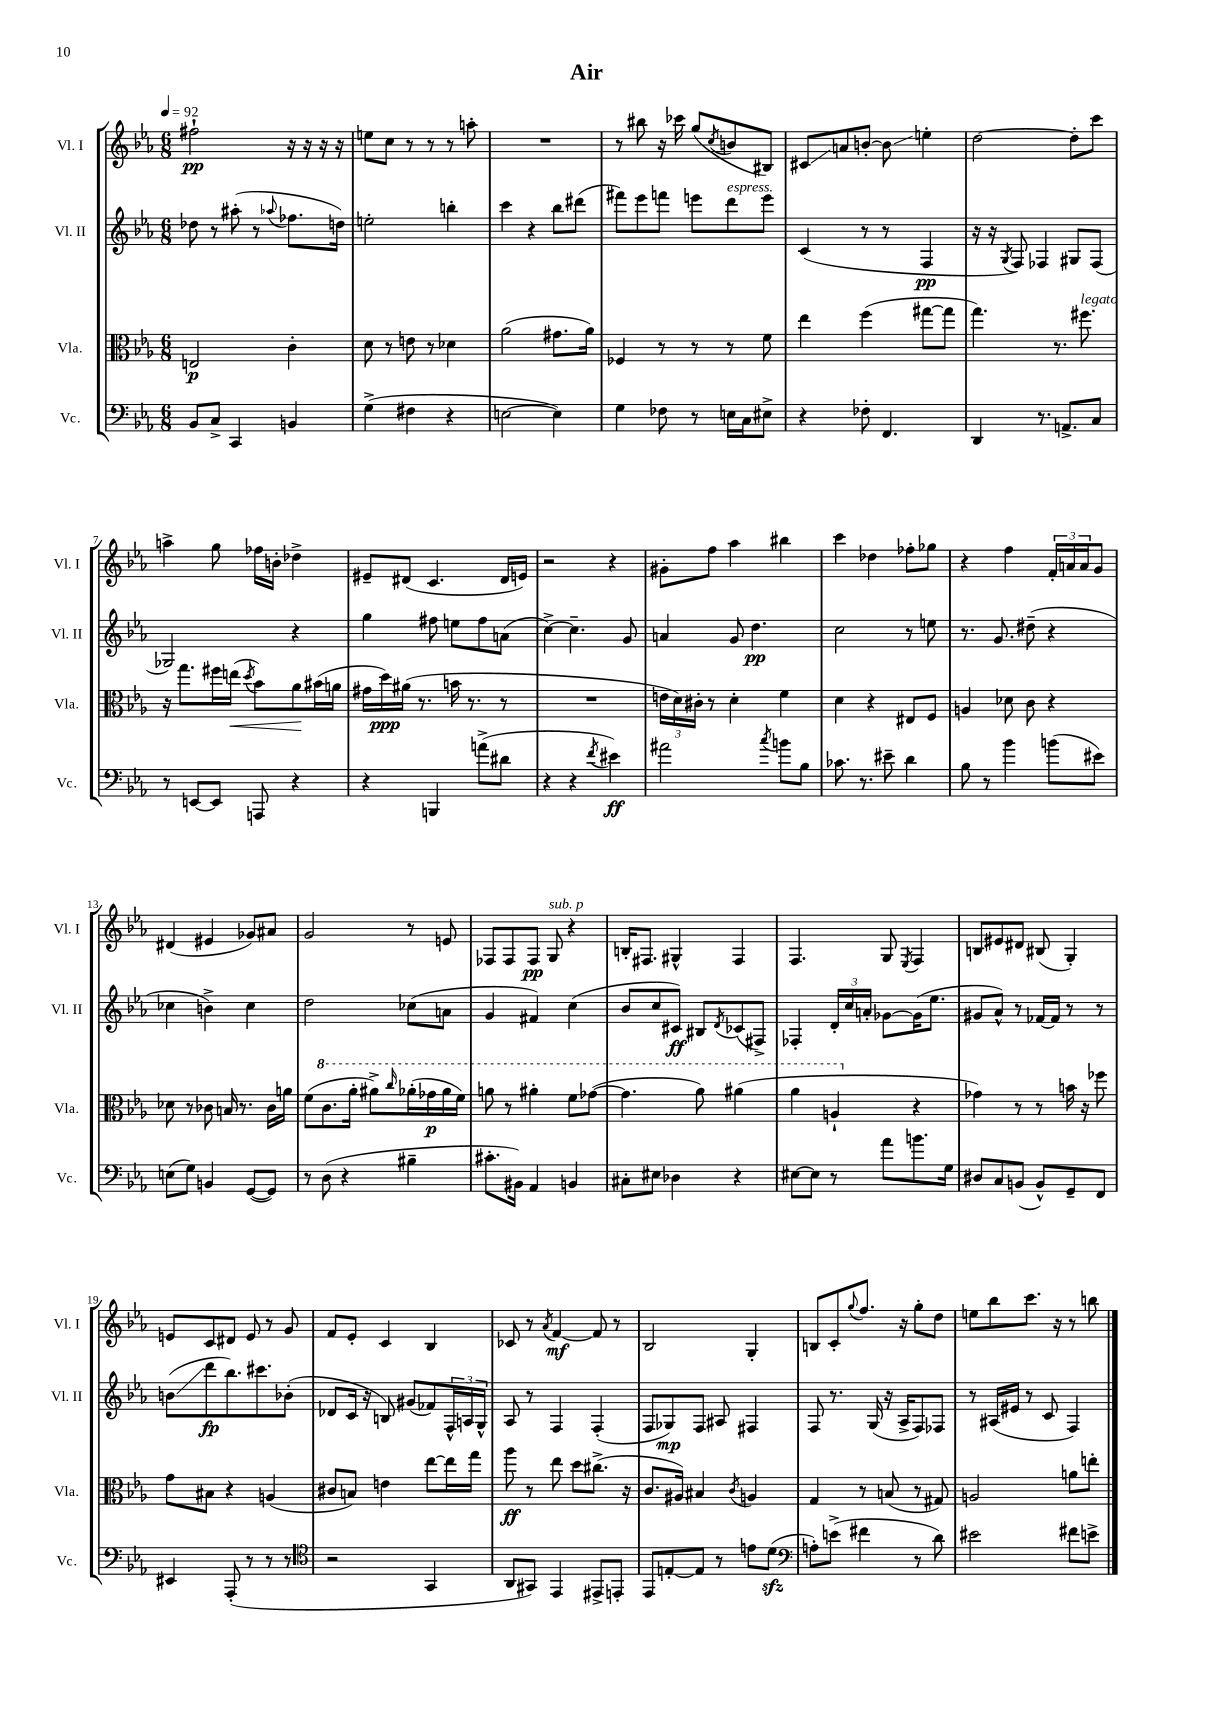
\header { title = "Air" }
<<
\new StaffGroup <<
\new Staff = "s0" \with { instrumentName = "Vl. I" shortInstrumentName = "Vl. I" } {
    \clef treble \key ees \major \numericTimeSignature \time 6/8 \tempo 4 = 92
    fis''2-!\pp r16 r16 r16 r16 |
    e''8 c''8 r8 r8 r8 a''8-. |
    R2. |
    r8 bis''8 r16 ces'''16 g''8( \acciaccatura { c''8 } b'8 bis8) |
    cis'8\glissando a'8 b'8~-. b'8\glissando e''4-. |
    d''2~ d''8-. c'''8 |
    a''4-> g''8 fes''16 b'16-. des''4-> |
    eis'8-- dis'8( c'4. dis'16 e'16) |
    r2 r4 |
    gis'8-. f''8 aes''4 bis''4 |
    c'''4 des''4 fes''8-. ges''8 |
    r4 f''4 \tuplet 3/2 { f'16-. a'16 a'16 } g'8 |
    dis'4( eis'4 ges'8) ais'8 |
    g'2 r8 e'8 |
    fes8 fes8 fes8\pp g8^\markup { \italic "sub. p" } r4 |
    b16-. fis8. gis4-^ fis4 |
    f4. g8 \acciaccatura { ees8 } f4 |
    b8 eis'8 dis'8 bis8( g4-.) |
    e'8 c'8 dis'8 e'8 r8 g'8 |
    f'8 ees'8-. c'4 bes4 |
    ces'8 r8 \acciaccatura { aes'8 } f'4~\mf f'8 r8 |
    bes2 g4-. |
    b8 c'8-. \appoggiatura { g''8 } f''8. r16 g''8-. d''8 |
    e''8 bes''8 c'''8. r16 r8 b''8 \bar "|." |
}
\new Staff = "s1" \with { instrumentName = "Vl. II" shortInstrumentName = "Vl. II" } {
    \clef treble \key ees \major \numericTimeSignature \time 6/8
    des''8 r8 ais''8-.( r8 \appoggiatura { aes''8 } fes''8. d''16) |
    e''2-. b''4-. |
    c'''4 r4 bes''8 dis'''8( |
    fis'''8) ees'''8 f'''8 e'''8 d'''8^\markup { \italic "espress." } e'''8 |
    c'4( r8 r8 f4\pp |
    r16 r16 \acciaccatura { g8 } f8) fes4 gis8 fes8( |
    ges2) r4 |
    g''4 fis''8 e''8 fis''8 a'8( |
    c''4~->) c''4.-- g'8 |
    a'4 g'8 d''4.\pp |
    c''2 r8 e''8 |
    r8. g'8. dis''8--( r4 |
    ces''4 b'4->) ces''4 |
    d''2 ces''8( a'8 |
    g'4 fis'4) c''4( |
    bes'8 c''8 cis'8\ff) bis8 \acciaccatura { d'8 } ces'8( fis8->) |
    fes4-. \tuplet 3/2 { d'16-. c''16 a'16-. } ges'8~ ges'16( ees''8. |
    gis'8 aes'8-^) r8 fes'16~ fes'16 r8 r8 |
    b'8\glissando( d'''8\fp bes''8.) cis'''8. bes'8-.( |
    des'8 c'16 r16 b8) gis'8( fes'8) \tuplet 3/2 { f16-^ a16 g16-^ } |
    aes8 r8 f4 f4-.( |
    f8 ges8\mp) f8 ais8 fis4 |
    f8 r8. g16( r16 aes16-> f8) fes8 |
    r8 ais16( eis'16 r8 c'8 f4) \bar "|." |
}
\new Staff = "s2" \with { instrumentName = "Vla." shortInstrumentName = "Vla." } {
    \clef alto \key ees \major \numericTimeSignature \time 6/8
    e2\p c'4-. |
    d'8 r8 e'8 r8 des'4 |
    aes'2( gis'8. aes'16) |
    fes4 r8 r8 r8 f'8 |
    ees''4 f''4( gis''8~ gis''8 |
    g''4.) r8. fis''8.^\markup { \italic "legato" } |
    r16 g''8. fis''16 e''16\<( \acciaccatura { d''8 } bes'8) aes'8\! bis'16( a'16 |
    gis'16 d''16\ppp) ais'16( r8. b'16 r8. r8 |
    R2. |
    \tuplet 3/2 { e'16 d'16) cis'16-. } r8 d'4-. f'4 |
    d'4 r4 eis8 f8 |
    a4 des'8 c'8 r4 |
    des'8 r8 ces'8 b16 r8. ces'16 a'16 |
    f'8( \ottava #1 c''8. aes''16-. ais''8->) \grace { c'''16 } aes''16-.( ges''16\p aes''16 f''16) |
    a''8 r8 ais''4-. f''8 ges''8~( |
    ges''4. aes''8) ais''4( |
    aes''4 a'4-! \ottava #0 r4 |
    ges'4) r8 r8 b'16 r16 fes''8 |
    g'8 bis8 r4 a4( |
    cis'8 b8) e'4 ees''8~ ees''16 g''16 |
    aes''8\ff r8 ees''8 d''8 cis''8.->( r16 |
    c'8. ais16) bis4 \acciaccatura { c'8 } a4 |
    g4 r8 b8( r8 gis8) |
    a2 a'8 e''8-. \bar "|." |
}
\new Staff = "s3" \with { instrumentName = "Vc." shortInstrumentName = "Vc." } {
    \clef bass \key ees \major \numericTimeSignature \time 6/8
    bes,8 c8-> c,4 b,4 |
    g4->( fis4 r4 |
    e2~ e4) |
    g4 fes8 r8 e16 c16 eis8-> |
    r4 fes8-. f,4. |
    d,4 r8. a,8.-> c8 |
    r8 e,8~ e,8 a,,8 r4 |
    r4 b,,4 a'8->( dis'8 |
    r4 r4 \acciaccatura { f'8 } eis'4\ff) |
    ais'2 \acciaccatura { c''8 } b'8 bes8 |
    ces'8. r8. eis'8-- d'4 |
    bes8 r8 bes'4 b'8( eis'8) |
    e8( g8) b,4 g,8~( g,8) |
    r8 d8( r4 bis4-- |
    cis'8.-. bis,16) aes,4 b,4 |
    cis8-. eis8 des4 r4 |
    eis8~ eis8 r8 aes'8 b'8. g16 |
    dis8 c8 b,8( b,8-^) g,8-- f,8 |
    eis,4 aes,,8-.( r8 r8 r8 |
    \clef tenor r2 g,4 |
    aes,8 gis,8) ees,4 eis,8-> e,8-. |
    ees,8 e8~-. e8 r8 e'8 d'8\sfz( |
    \clef bass a8-.) e'8->( fis'4 r8 d'8) |
    eis'2 fis'8 e'8-> \bar "|." |
}
>>
>>
